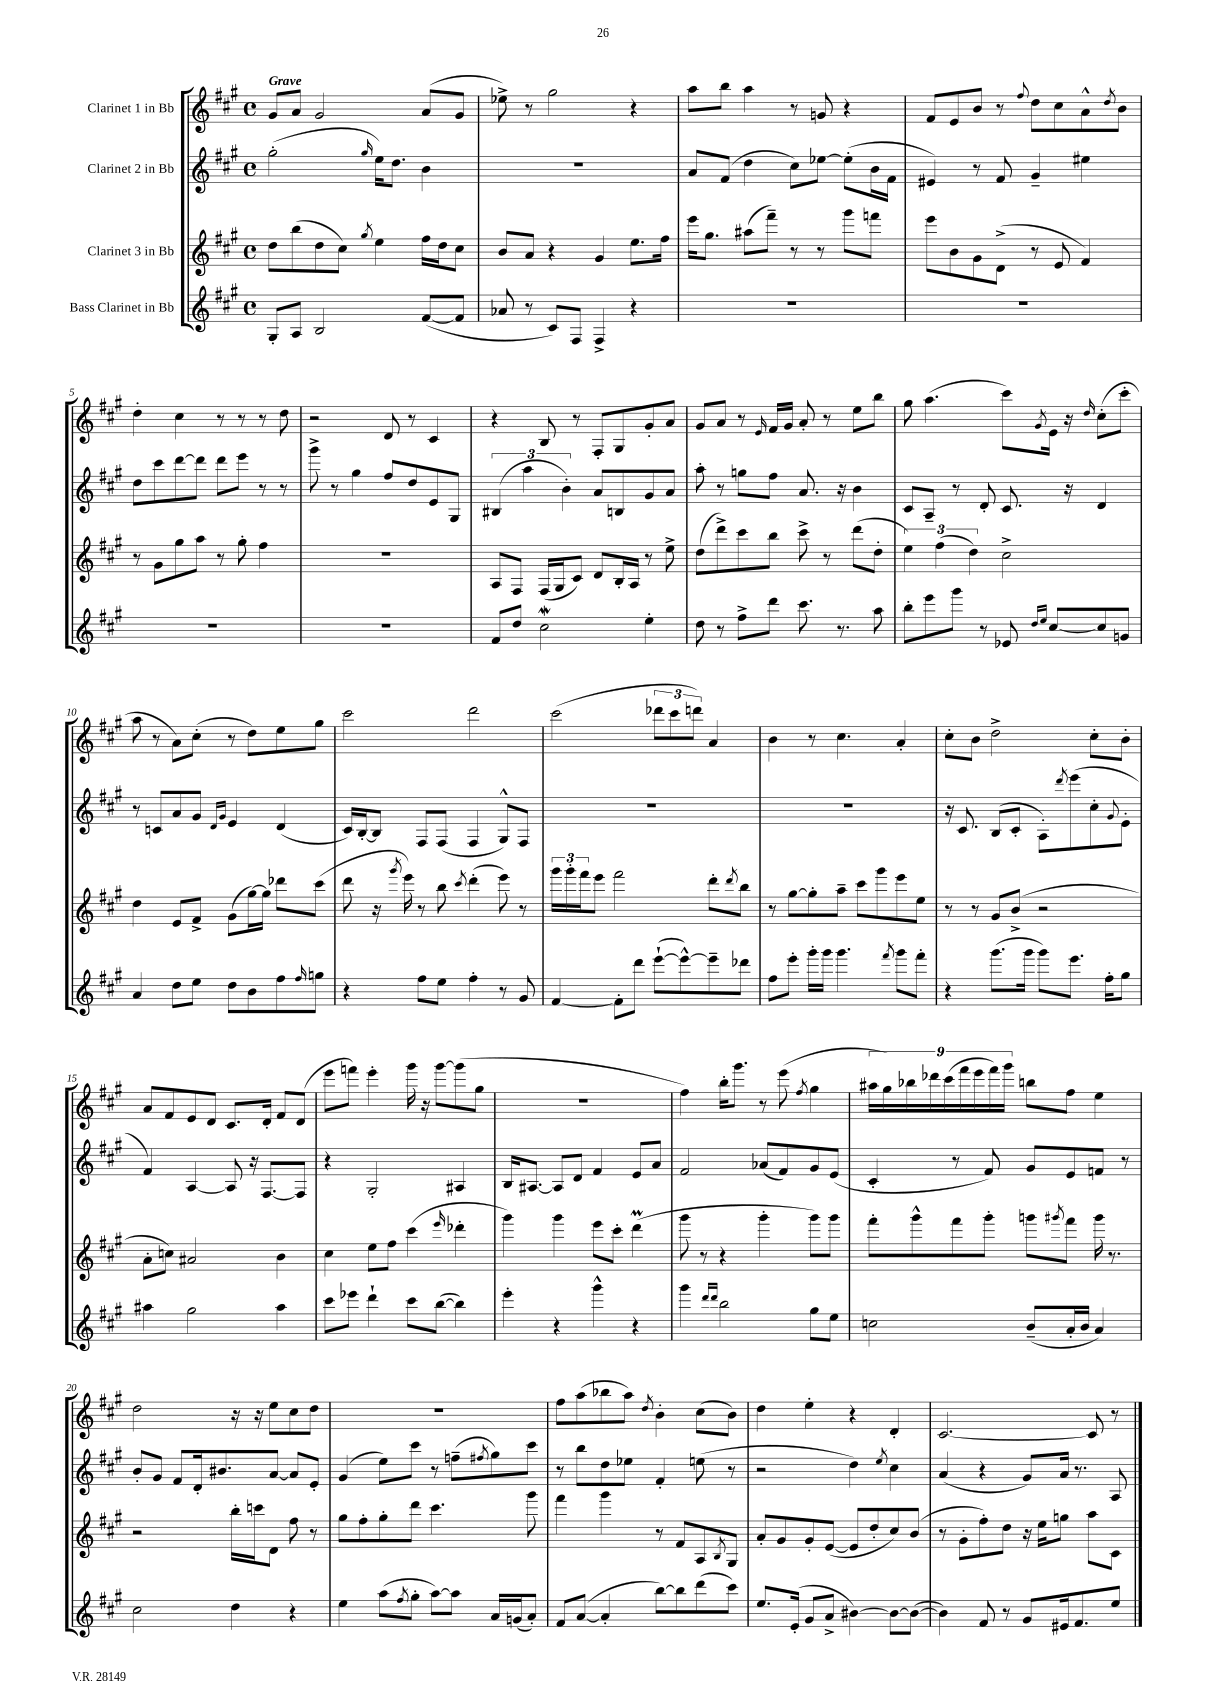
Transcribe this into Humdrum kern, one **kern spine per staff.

**kern	**kern	**kern	**kern
*staff4	*staff3	*staff2	*staff1
*clefG2	*clefG2	*clefG2	*clefG2
*k[f#c#g#]	*k[f#c#g#]	*k[f#c#g#]	*k[f#c#g#]
*M4/4	*M4/4	*M4/4	*M4/4
*met(c)	*met(c)	*met(c)	*met(c)
8G#'	8dd	(2gg#'	8g#
8A	(8bb	.	8a
2B	8dd	.	2g#
.	8cc#)	.	.
.	8qgg#	16qqgg#	.
.	4ee	16ee)	.
.	.	8.dd	.
([8f#	16ff#	4b	(8a
.	16dd	.	.
8f#]	8cc#	.	8g#
=	=	=	=
8a-	8b	1r	8ee-^)
8r	8a	.	8r
8c#)	4r	.	2gg#
8F#	.	.	.
4F#^	4g#	.	.
4r	8.ee	.	4r
.	16ff#	.	.
=	=	=	=
1r	16eee	8a	8aa
.	8.gg#	.	.
.	.	(8f#	8bb
.	(8aa#	4dd	4aa
.	8fff#~)	.	.
.	8r	8cc#)	8r
.	8r	[8ee-	8g
.	8ggg#	(8ee-']	4r
.	8fff	16b	.
.	.	16f#	.
=	=	=	=
1r	8eee	4e#)	8f#
.	8b	.	8e
.	8g#	8r	8b
.	(8d^	8f#	8r
.	.	.	8qqff#
.	8r	4g#~	8dd
.	8e	.	8cc#
.	4f#)	4ee#	8a^^
.	.	.	8qdd
.	.	.	8b
=	=	=	=
1r	8r	8dd	4dd'
.	8g#	8ccc#	.
.	8gg#	[8ddd	4cc#
.	8aa	8ddd]	.
.	8r	8ddd	8r
.	8gg#'	8eee	8r
.	4ff#	8r	8r
.	.	8r	8dd
=	=	=	=
1r	1r	8ggg#^	2r
.	.	8r	.
.	.	4gg#	.
.	.	8ff#	8d
.	.	8dd	8r
.	.	8e	4c#
.	.	8G#	.
=	=	=	=
8f#	8A	(6B#	4r
8dd	8F#	.	.
.	.	6aa	.
2cc#	(16F#	.	8B
.	16G#	.	.
.	.	6b')	.
.	8c#)	.	8r
.	8d	8a	8F#'
.	16B'	8B	8G#
.	16A	.	.
4ee'	8r	8g#	8g#'
.	8ee^	8a	8a
=	=	=	=
8dd	(8dd	8aa'	8g#
8r	8ddd^)	8r	8a
8ff#^	8ccc#	8gg	8r
.	.	.	16qqe
8ddd	8bb	8ff#	16f#
.	.	.	16g#
8.ccc#	8ccc#^	8.a	8a'
.	8r	.	8r
8.r	.	16r	.
.	(8ddd	4b	8ee
8aa	8dd'	.	8bb
=	=	=	=
8bb'	6ee)	8c#	8gg#
8eee	.	8A~	(4.aa
.	(6ff#	.	.
8ggg#	.	8r	.
.	6dd)	.	.
8r	.	8d'	.
8e-	2cc#^	8.c#	8ccc#)
16qqdd	.	.	.
16qqee	.	.	8qg#
[8cc#	.	.	16e
.	.	16r	16r
.	.	.	16qqdd
8cc#]	.	4d	(8cc#'
8g	.	.	8ccc#'
=	=	=	=
4a	4dd	8r	8aa
.	.	8c	8r
8dd	8e	8a	8a)
8ee	8f#^	8g#	(8cc#'
.	.	16qqd	.
.	.	16qqg#	.
8dd	(8g#	4e	8r
8b	[16gg#)	.	8dd)
.	16gg#]	.	.
8ff#	8ddd-	(4d	8ee
16qqff#	.	.	.
8gg	(8ccc#	.	8gg#
=	=	=	=
4r	8ddd	16c#)	2ccc#
.	.	[16B'	.
.	16r	8B]	.
.	8qggg#	.	.
.	16eee)	.	.
8ff#	8r	8F#	.
8ee	8bb	(8F#	.
.	8qccc#	.	.
4ff#'	(4ddd'	4F#	2ddd
8r	8eee)	8G#^^)	.
8g#	8r	8F#	.
=	=	=	=
[4f#	24ggg#	1r	(2ccc#
.	24ggg#'	.	.
.	24fff#	.	.
.	8eee	.	.
8f#']	2fff#	.	.
8ddd	.	.	.
([8eee`	.	.	12ddd-
.	.	.	12ccc#
8eee^^_)	.	.	.
.	.	.	12ddd)
8eee~]	8ddd'	.	4a
.	8qddd	.	.
8ddd-	8bb	.	.
=	=	=	=
8ff#	8r	1r	4b
8eee'	[8gg#	.	.
16ggg#'	8gg#']	.	8r
16ggg#	.	.	.
4.ggg#	8aa~	.	4.cc#
.	8ccc#	.	.
.	8ggg#	.	.
8qfff#	.	.	.
8ggg#	8eee	.	4a'
8fff#'	8ee	.	.
=	=	=	=
4r	8r	16r	8cc#'
.	.	8.c#	.
.	8r	.	8b
(8.ggg#	8g#	(8B	2dd^
.	(8b^	8c#'	.
16ggg#	.	.	.
8ggg#)	2r	8A')	.
.	.	8qddd	.
8.eee	.	(8eee	.
.	.	8cc#'	8cc#'
16ff#'	.	.	.
.	.	8qqg#	.
8gg#	.	8e'	8b'
=	=	=	=
4aa#	8a'	4f#)	8a
.	8cc)	.	8f#
2gg#	2a#	[4A	8e
.	.	.	8d
.	.	8A]	8.c#
.	.	16r	.
.	.	[8.F#	16d'
4aa#	4b	.	8f#
.	.	8F#]	(8d
=	=	=	=
8ccc#	4cc#	4r	8eee
8eee-	.	.	8fff)
4ddd`	8ee	2G#'	4eee'
.	8ff#	.	.
8ccc#	(4ccc#	.	16ggg#
.	.	.	16r
([8bb	.	.	[8ggg#
.	16qqeee	.	.
4bb])	4ddd-'	4A#	(8ggg#]
.	.	.	8gg#
=	=	=	=
4eee'	4ggg#)	16B	1r
.	.	[8.A#	.
4r	4ggg#	8A#]	.
.	.	8d	.
4ggg#^^	8eee	4f#	.
.	8ccc#'	.	.
4r	(4ddd	8e	.
.	.	8a	.
=	=	=	=
4ggg#	8ggg#	2f#	4ff#)
.	8r	.	.
16qqddd	.	.	.
16qqddd	.	.	.
2bb	4r	.	16bb'
.	.	.	8.ggg#
.	4ggg#'	(8a-	8r
.	.	8f#)	(8eee
.	.	.	8qff#
8gg#	8ggg#)	8g#	4gg#
8ee	8ggg#	(8e	.
=	=	=	=
2cc	8fff#'	4c#'	18aa#
.	.	.	18gg#)
.	.	.	18bb-
.	8ggg#^^	.	.
.	.	.	18ddd-
.	.	.	(18ccc#
.	8fff#	8r	.
.	.	.	18fff#
.	.	.	18eee
.	8ggg#'	8f#)	.
.	.	.	18fff#)
.	.	.	18ggg#
(8b~	8ggg	8g#	8bb
.	8qggg#	.	.
16a'	8fff#	8e	8ff#
16b	.	.	.
4a)	16ggg#	8f	4ee
.	8.r	.	.
.	.	8r	.
=	=	=	=
2cc#	2r	8b'	2dd
.	.	8g#	.
.	.	8f#	.
.	.	16d'	.
.	.	8.b#	.
4dd	16bb'	.	16r
.	16ccc	.	16r
.	8d	[8a	8ee
4r	8ff#	8a]	8cc#
.	8r	8e'	8dd
=	=	=	=
4ee	8gg#	(4g#	1r
.	8ff#'	.	.
(8aa	8gg#'	8ee)	.
8qff#	.	.	.
8gg#'	8ddd	8ccc#	.
[8aa)	4.ccc#	8r	.
8aa]	.	(8ff~	.
.	.	8qff#	.
16a	.	8gg#)	.
(16g	.	.	.
8a')	8ggg#	8ccc#	.
=	=	=	=
8f#	4fff#	8r	8ff#
([8a	.	8bb	(8aa
4a']	4ggg#	8dd	8bb-
.	.	8ee-	8aa)
.	.	.	8qdd
[8bb)	8r	4f#'	4b'
8bb]	8f#	.	.
(8ddd	8A	(8ee	(8cc#
.	8qB	.	.
8ccc#)	8G#	8r	8b)
=	=	=	=
8.ee	8a'	2r	4dd
.	8g#	.	.
(16e'	.	.	.
8g#	8g#'	.	4ee'
8a^	([8e	.	.
[4b#)	8e]	4dd)	4r
.	8dd'	.	.
.	.	8qee	.
8b#_	8cc#)	4cc#	4d'
(8b#_	(8b	.	.
=	=	=	=
4b#])	8r	(4a	[2.c#
.	8g#'	.	.
8f#	8ff#')	4r	.
8r	8dd	.	.
8g#	16r	8g#)	.
.	16ee	.	.
16e#	8gg	16a	.
8.f#	.	8.r	.
.	8aa	.	8c#]
8ee	8c#	8A	8r
==	==	==	==
*-	*-	*-	*-
